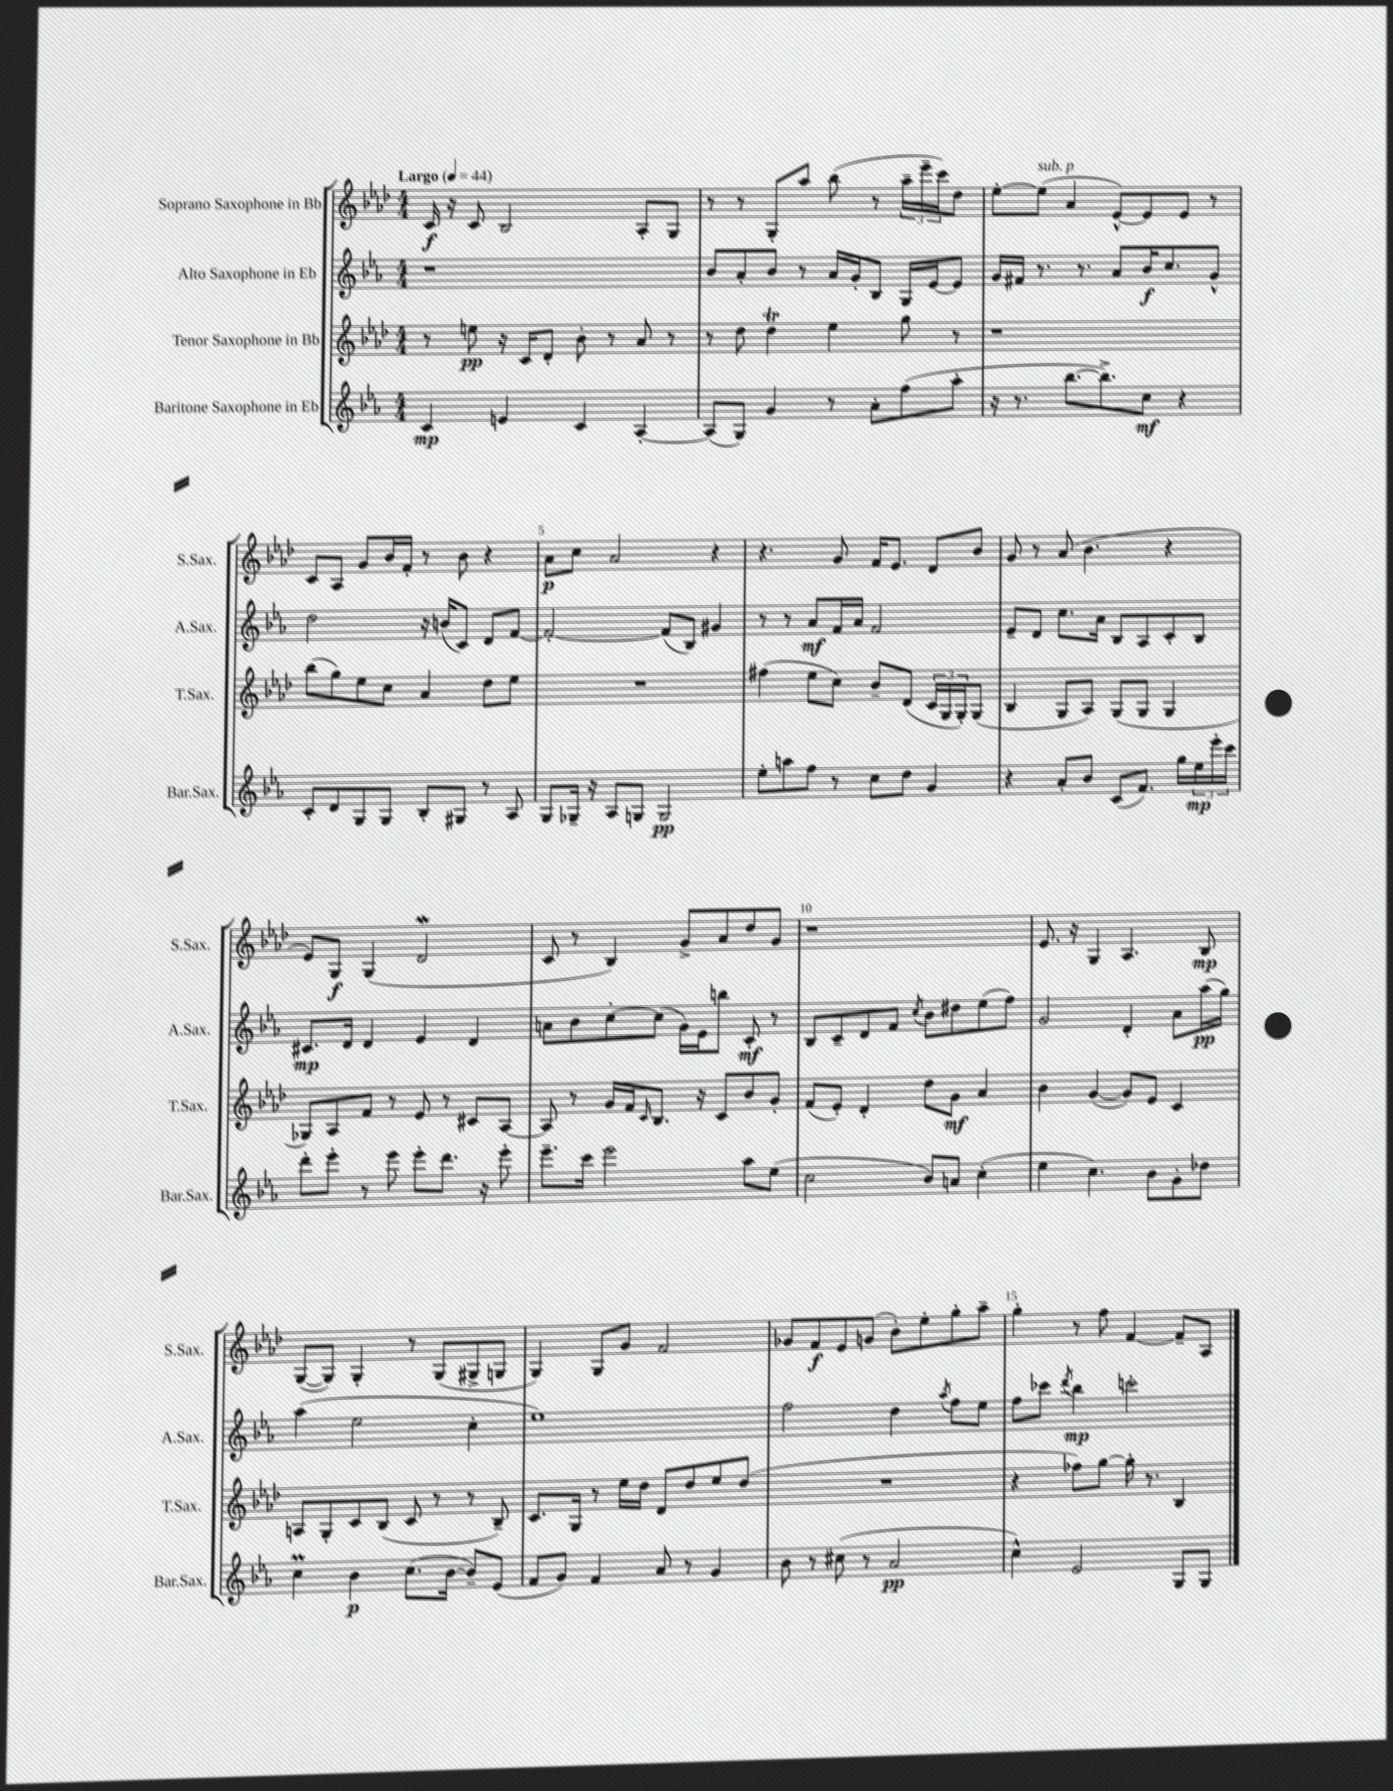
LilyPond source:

<<
\new StaffGroup <<
\new Staff = "s0" \with { instrumentName = "Soprano Saxophone in Bb" shortInstrumentName = "S.Sax." } {
    \clef treble \key aes \major \numericTimeSignature \time 4/4 \tempo "Largo" 4 = 44
    c'16\f r16 c'8 bes2 aes8-. g8 |
    r8 r8 g8-. aes''8 bes''8( r8 \tuplet 3/2 { aes''16-- ees'''16-- c'''16) } des''8 |
    ees''8~-. ees''8^\markup { \italic "sub. p" }( aes'4 ees'8~-^) ees'8 ees'8 r8 |
    c'8 aes8 g'8 bes'16 f'16-. r8 bes'8 r4 |
    aes'8\p c''8 aes'2 r4 |
    r4. g'8 f'16 ees'8. des'8 bes'8 |
    g'8 r8 aes'8( bes'4. r4 |
    ees'8) g8\f g4( des'2\mordent |
    c'8 r8 bes4) g'8-> aes'8 des''8 g'8 |
    r1 |
    ees'8. r16 g4 aes4. bes8\mp |
    g8~( g8) g4-. r8 g8( gis8-> g8 |
    g4) g8 g'8 f'2 |
    ges'8 f'8\f ees'8 g'8( bes'8-.) ees''8-. g''8-. aes''8-- |
    g''4-. r8 f''8 f'4~ f'8-- aes8 \bar "|." |
}
\new Staff = "s1" \with { instrumentName = "Alto Saxophone in Eb" shortInstrumentName = "A.Sax." } {
    \clef treble \key ees \major \numericTimeSignature \time 4/4
    r1 |
    bes'8 aes'8-. bes'8 r8 aes'16 g'16-. bes8 g16 ees'16~ ees'8 |
    g'16 fis'16 r8. r8. aes'8 bes'16\f c''8. g'8-^ |
    d''2 r16 b'16( c'8) d'8 f'8~ |
    f'2~-. f'8( bes8) gis'4 |
    r8 r8 aes'8\mf f'16 aes'16 f'2 |
    ees'8-- d'8 c''8. aes'16 bes8 aes8 c'8-. bes8 |
    cis'8.\mp d'16 d'4 ees'4 d'4 |
    a'8 bes'8 c''8~-. c''8( g'16) ees'16 b''8 c'8-.\mf r8 |
    bes8 c'8-- d'8 f'8 \acciaccatura { c''8 } bes'8 dis''8 ees''8( f''8) |
    g'2 d'4-. aes'8 aes''16\pp( g''16) |
    aes''4( ees''2 c''4-. |
    ees''1) |
    f''2 d''4 \acciaccatura { aes''8 } f''8 ees''8 |
    f''8 ces'''8 \acciaccatura { d'''8 } bes''4\mp c'''2-. \bar "|." |
}
\new Staff = "s2" \with { instrumentName = "Tenor Saxophone in Bb" shortInstrumentName = "T.Sax." } {
    \clef treble \key aes \major \numericTimeSignature \time 4/4
    r8 e''8\pp r16 c'16 des'8-. bes'8-. r8 aes'8 r8 |
    r8 des''8 des''4\trill ees''4 g''8 r8 |
    r1 |
    bes''8( g''8) ees''8 c''8 aes'4 des''8 ees''8 |
    R1 |
    fis''4( ees''8 c''8) bes'8-- des'8( \tuplet 3/2 { c'16 g16 g16-.) } g8( |
    bes4 g8 aes8) g8( g8 g4 |
    ges8) aes8 f'8 r8 ees'8 r8 cis'8 aes8~ |
    aes8 r8 g'16 f'16 \grace { c'16 } bes8. r16 c'8 bes'8 g'8-. |
    f'8( ees'8-.) des'4-. des''8 g'8\mf aes'4 |
    bes'4 g'4~( g'8) ees'8 c'4 |
    a8 g8-. c'8 bes8( c'8 r8 r8 bes8--) |
    c'8. g16 r8 ees''16 des''16 des'8 des''8 ees''8 des''8( |
    R1 |
    r4 fes''8) g''8~ g''16-. r8. bes4 \bar "|." |
}
\new Staff = "s3" \with { instrumentName = "Baritone Saxophone in Eb" shortInstrumentName = "Bar.Sax." } {
    \clef treble \key ees \major \numericTimeSignature \time 4/4
    c'4\mp e'4 c'4 aes4~-. |
    aes8( g8) g'4 r8 aes'8-. f''8( aes''8-. |
    r16 r8. bes''8.~ bes''8.->) c''8\mf r4 |
    c'8-. d'8 g8 g8 bes8-. gis8 r8 aes8 |
    g8 ges16-- r16 aes8 g8 g2\pp |
    ees''8-. a''8 f''8 r8 c''8 d''8 g'4 |
    r4 aes'8-. bes'8 c'8( f'8.) g''16 \tuplet 3/2 { ees''16\mp ees'''16-. c'''16 } |
    d'''8-. ees'''8-. r8 ees'''8 ees'''8-. d'''8. r16 ees'''8-. |
    ees'''8.-- c'''16 ees'''2 aes''8 ees''8( |
    c''2 bes'8) a'8 c''4-.( |
    ees''4 c''4.) bes'8 g'8-. des''8 |
    c''4\prall bes'4\p c''8.( bes'16~ bes'8--) ees'8( |
    f'8 g'8) f'4 aes'8 r8 g'4 |
    bes'8 r8 cis''8( r8 aes'2\pp |
    c''4-^) ees'2 g8 g8 \bar "|." |
}
>>
>>
\layout { \context { \Score \override BarNumber.break-visibility = ##(#f #t #t) barNumberVisibility = #(every-nth-bar-number-visible 5) } }
